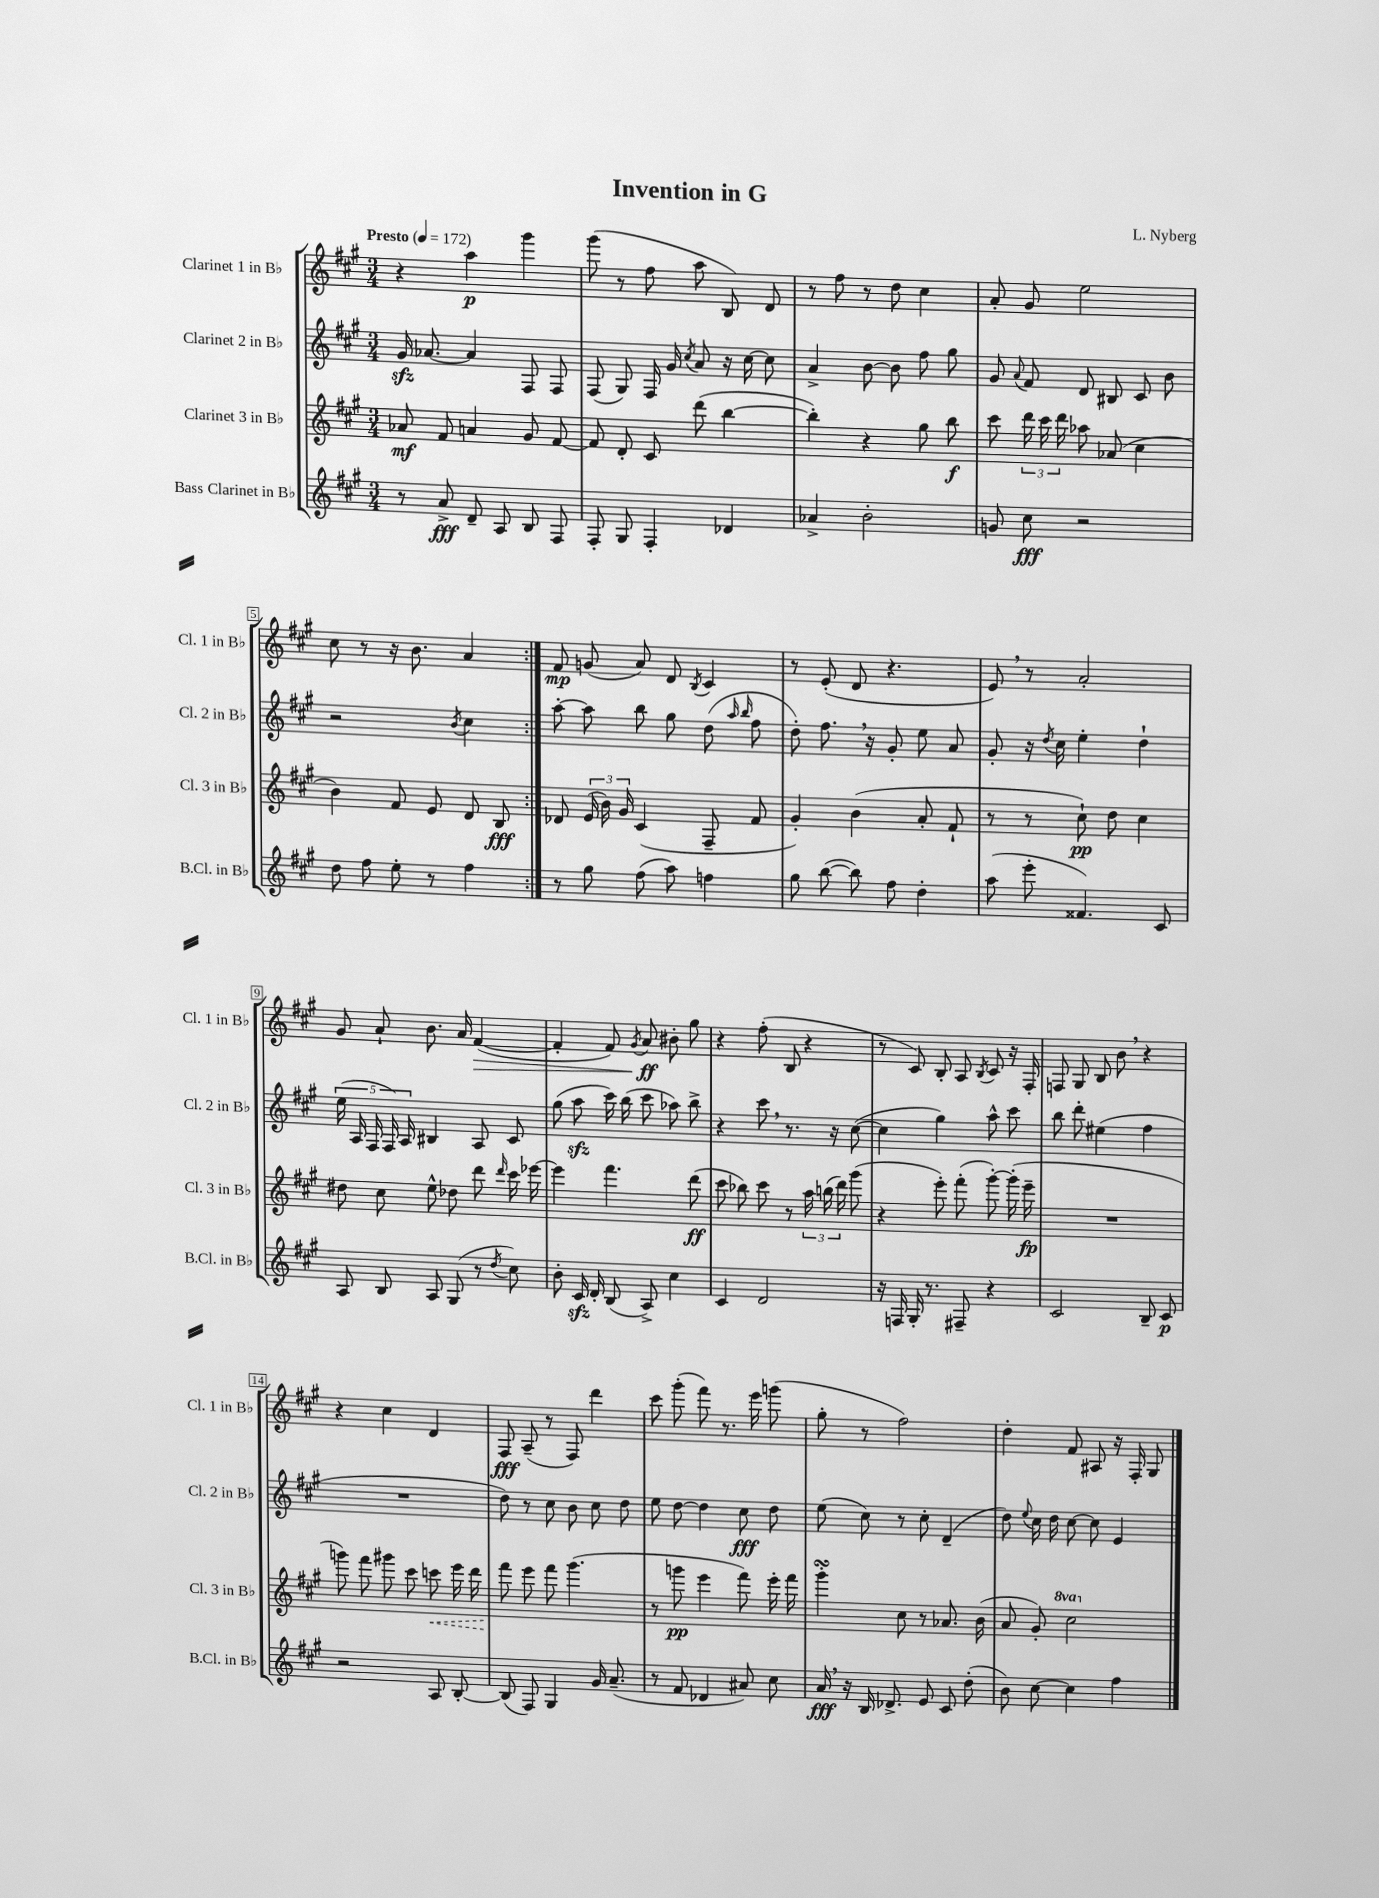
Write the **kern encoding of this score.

**kern	**kern	**kern	**kern
*staff4	*staff3	*staff2	*staff1
*clefG2	*clefG2	*clefG2	*clefG2
*k[f#c#g#]	*k[f#c#g#]	*k[f#c#g#]	*k[f#c#g#]
*M3/4	*M3/4	*M3/4	*M3/4
*MM172	*MM172	*MM172	*MM172
8r	8a-	16g#	4r
.	.	[8.a-	.
8a^	8f#	.	.
8d~	4a	4a-]	4aa
8A	.	.	.
8B	8g#	8F#	4ggg#
8F#	[8f#	8F#	.
=	=	=	=
8F#'	8f#]	(8F#	(8ggg#
8G#	8d'	8G#)	8r
4F#'	8c#	16F#	8ff#
.	.	16g#	.
.	.	8qcc#	.
.	(8ddd	8a	8aa
4d-	[4bb	16r	8B)
.	.	[16cc#	.
.	.	8cc#]	8d
=	=	=	=
4a-^	4bb'])	4a^	8r
.	.	.	8ff#
2b'	4r	[8b	8r
.	.	8b]	8dd
.	8gg#	8ff#	4cc#
.	8bb	8gg#	.
=	=	=	=
8g	8ccc#	8g#	8a'
.	.	8qqa	.
8cc#	24ddd	8f#	8g#
.	24ccc#	.	.
.	24ddd	.	.
2r	8aa-	8d	2ee
.	(8a-	8B#	.
.	4cc#	8c#	.
.	.	8b	.
=	=	=	=
8dd	4b)	2r	8cc#
8ff#	.	.	8r
8ee'	8f#	.	16r
.	.	.	8.b
8r	8e	.	.
.	.	8qb	.
4ff#	8d	4cc#	4a
.	8B	.	.
=:|!	=:|!	=:|!	=:|!
8r	8d-	[8aa'	8f#
8gg#	(24e	8aa]	(8g
.	24b)	.	.
.	24g#	.	.
(8ff#	(4c#	8bb	8a)
8aa)	.	8gg#	8d
.	.	.	8qB
4ff	8F#~	(8dd	4c#
.	.	16qqaa	.
.	.	16qqbb	.
.	8f#	8ff#	.
=	=	=	=
8gg#	4g#')	8dd')	8r
([8bb	.	8.ff#	(8e'
8bb])	(4b	.	8d
.	.	16r	.
8ff#	.	8g#'	4.r
4dd'	8a'	8ee	.
.	8f#`	8a	.
=	=	=	=
(8aa	8r	8g#'	8e)
8eee'	8r	16r	8r
.	.	8qdd	.
.	.	16cc#	.
4.f##)	8cc#`)	4ee'	2a'
.	8dd	.	.
.	4cc#	4dd`	.
8c#	.	.	.
=	=	=	=
8A	8dd#	(20ee	8g#
.	.	20A	.
.	.	20F#	.
8B	8cc#	.	8a`
.	.	20F#)	.
.	.	20A	.
8A	8ee^^	4B#	8.b
(8G#	8dd-	.	.
.	.	.	16a
8r	8ddd	8A	([4f#
8qdd	16qqddd	.	.
8cc#)	16ccc#	8c#	.
.	[16eee-	.	.
=	=	=	=
8b'	4eee-]	(8gg#	4f#']
16c#	.	8aa	.
16d'	.	.	.
(8B	4.fff#	16ccc#)	8f#)
.	.	(16bb	.
.	.	.	8qg#
8A^)	.	8ccc#	8a
4cc#	.	8aa-)	8b#'
.	(8ddd	8bb^	8gg#
=	=	=	=
4c#	8ccc#	4r	4r
.	8bb-)	.	.
2d	8ccc#	8ccc#	(8ff#'
.	8r	8.r	8B
.	24aa	.	4r
.	(24bb	.	.
.	.	16r	.
.	24ddd)	.	.
.	(8ggg#	([8cc#	.
=	=	=	=
16r	4r	4cc#]	8r
16F	.	.	.
16G#'	.	.	8c#)
8.r	.	.	.
.	8eee')	4gg#)	8B'
8F#~	(8fff#'	.	8A
.	.	.	8qB
4r	[8ggg#')	8aa^^	8c#
.	(16ggg#']	8ccc#	16r
.	16eee~	.	16F#'
=	=	=	=
2c#	2.r	8bb	8F
.	.	8ddd'	8G#
.	.	(4ee#	8B
.	.	.	8b
8B~	.	4ff#	4r
8c#	.	.	.
=	=	=	=
2r	8ggg)	2.r	4r
.	8fff#	.	.
.	8ggg#	.	4cc#
.	8ccc#	.	.
8A	8ccc	.	4d
[8B'	16eee	.	.
.	16ddd	.	.
=	=	=	=
(8B]	8fff#	8dd)	8F#
8F#)	8eee	8r	(8A~
4G#	8fff#	8cc#	8r
.	(4.ggg#	8b	8F#)
16g#	.	8cc#	4ddd
(8.a~	.	.	.
.	.	8dd	.
=	=	=	=
8r	8r	8ee	8ccc#
8f#	8ggg	[8dd	(8ggg#'
4d-	4eee	4dd]	8fff#)
.	.	.	8.r
8a#)	8fff#)	8cc#	.
.	.	.	16eee
8cc#	16eee'	8dd	(8ggg
.	16fff#	.	.
=	=	=	=
16a	4ggg#'	(8ee	8gg#'
16r	.	.	.
16B	.	8cc#)	8r
8.d-^	.	.	.
.	8cc#	8r	2ff#)
8e	8r	8cc#'	.
8c#	8.a-	(4d~	.
(8dd'	.	.	.
.	(16b	.	.
=	=	=	=
8b)	8a	8dd)	4dd'
.	.	8qqee	.
[8cc#	8g#')	16cc#	.
.	.	16dd	.
4cc#]	2ccc#	[8cc#	8f#
.	.	8cc#]	8A#
4ff#	.	4e	16r
.	.	.	16F#'
.	.	.	8G#
==	==	==	==
*-	*-	*-	*-
